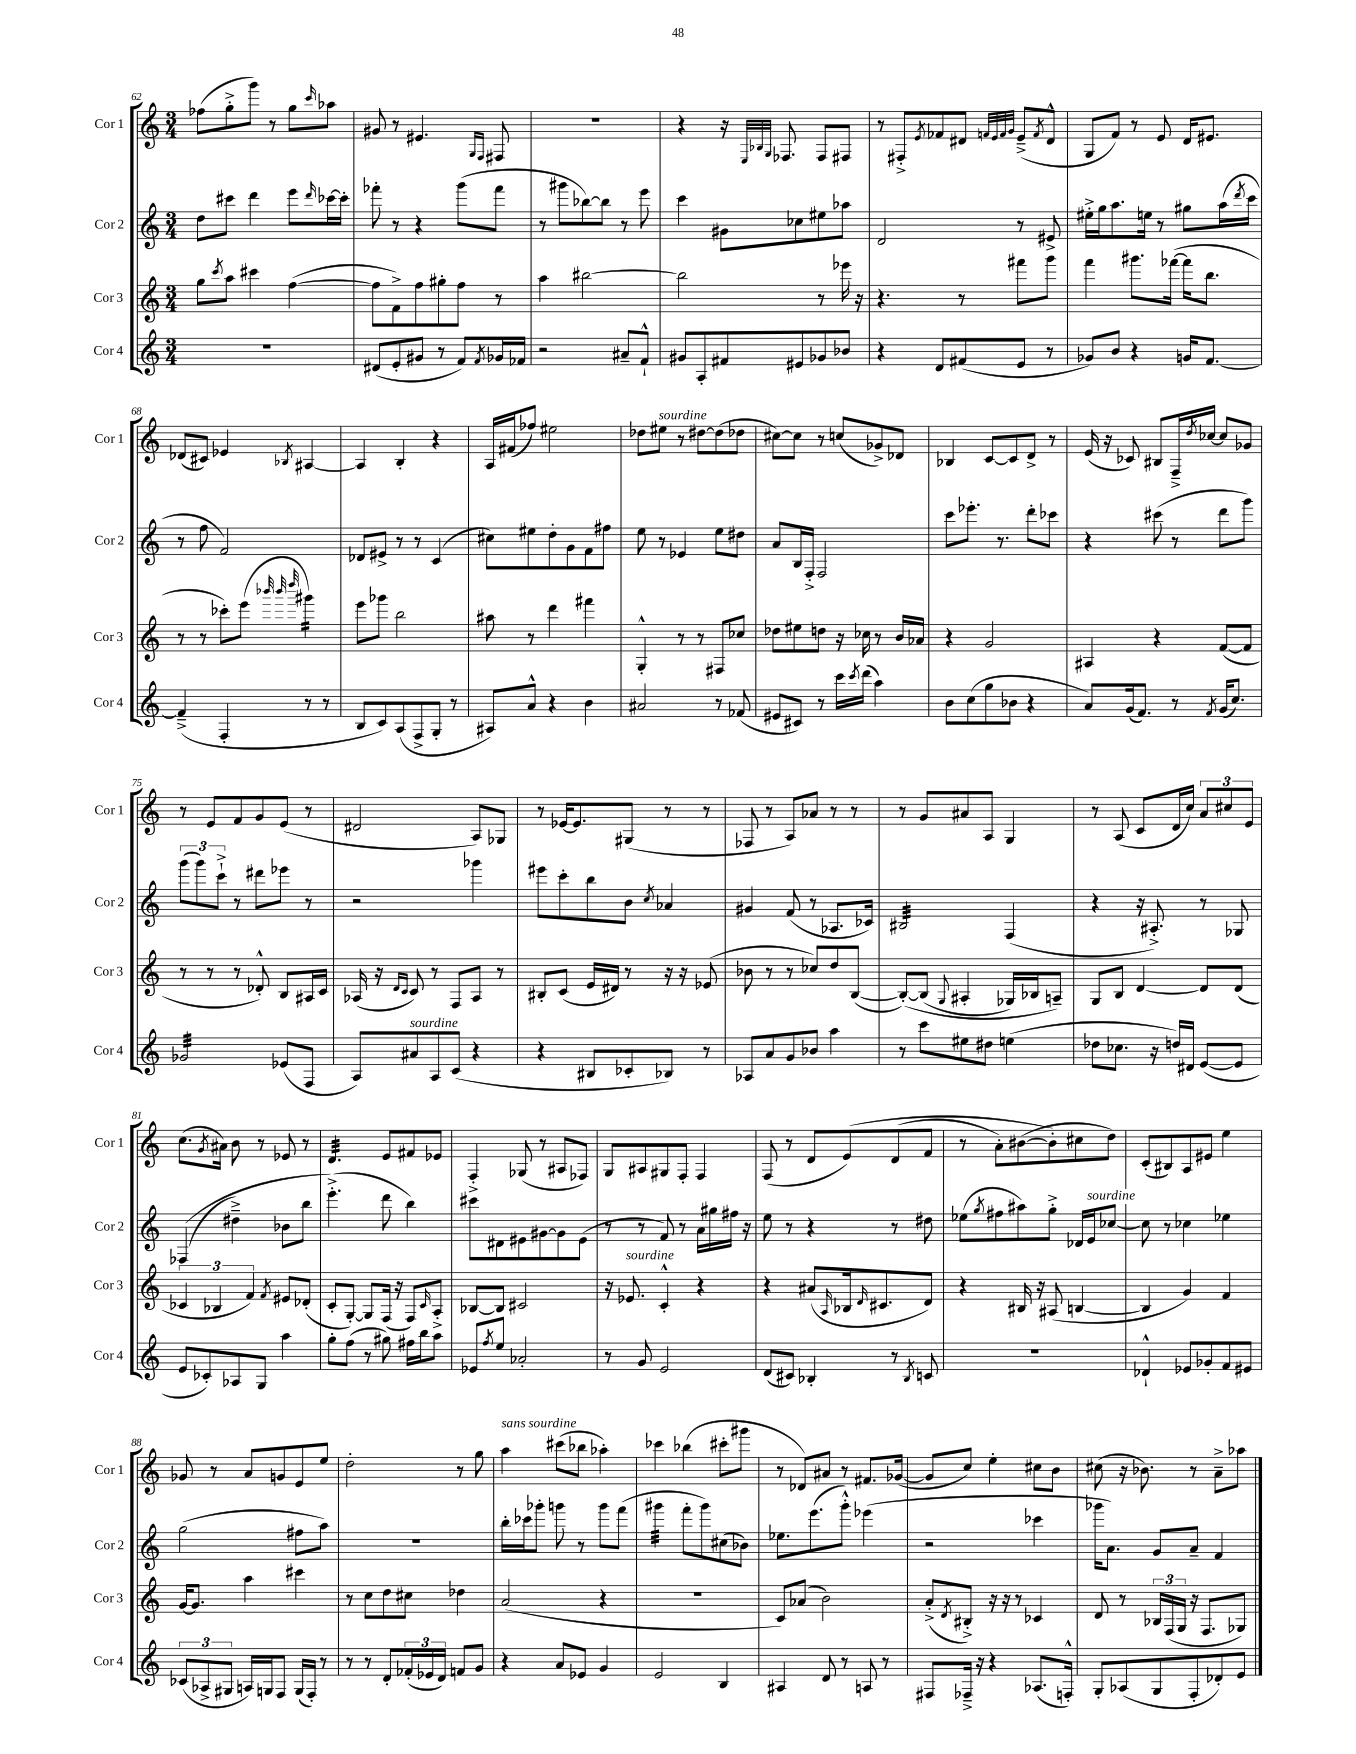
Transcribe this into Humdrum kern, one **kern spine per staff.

**kern	**kern	**kern	**kern
*staff4	*staff3	*staff2	*staff1
*clefG2	*clefG2	*clefG2	*clefG2
*k[]	*k[]	*k[]	*k[]
*M3/4	*M3/4	*M3/4	*M3/4
2.r	8gg	8dd	(8ff-
.	8qccc	.	.
.	8aa	8ccc#	8gg'^
.	4ccc#	4ddd	8ggg)
.	.	.	8r
.	([4ff	8eee	8gg
.	.	16qqddd	16qqccc
.	.	[16ccc-	8aa-
.	.	16ccc-']	.
=	=	=	=
(8d#	8ff]	8fff-'	8g#
8e'	8f^)	8r	8r
8g#	8ff	4r	4.e#
8r	8gg#'	.	.
8f)	8ff	(8ggg	.
.	.	.	16qqG
8qf	.	.	16qqF
16g-	8r	8fff-	8F#
16f-	.	.	.
=	=	=	=
2r	4aa	8r	2.r
.	.	8ggg#	.
.	[2bb#	[8bb-)	.
.	.	8bb-]	.
8a#~	.	8r	.
8f`^^	.	8eee	.
=	=	=	=
8g#	2bb#]	4ccc	4r
8A'	.	.	.
8f#	.	8g#	16r
.	.	.	32qqE
.	.	.	32qqB-
.	.	.	32qqG
.	.	.	8.F-
8e#	.	8cc-	.
8g-	8r	8ee#	8F-
8b-	16eee-	8aa-	8F#
.	16r	.	.
=	=	=	=
4r	4.r	2d	8r
.	.	.	8F#'^
.	.	.	8qe
8d	.	.	8f-
(8f#	8r	.	8d#
.	.	.	32qqf
.	.	.	32qqe
.	.	.	32qqf
.	.	.	32qqg
8e	8fff#	8r	(8e~^
.	.	.	8qf
8r	8ggg	8e#^	8d#^^
=	=	=	=
8g-)	4fff	16ee#'^	8G
.	.	16gg	.
8b	.	8.aa	8f)
4r	8.ggg#	.	8r
.	.	16ee	.
.	.	8r	8e
.	([16fff-	.	.
16g	16fff-]	8gg#	16d
[8.f	8.bb	.	8.e#
.	.	(16aa	.
.	.	8qddd	.
.	.	16ccc	.
=	=	=	=
(4f~^]	8r	8r	(8d-
.	8r	8ff	8c#)
4F'	8ccc-')	2f)	4e-
.	(8eee	.	.
.	32qqbbb-	.	.
.	32qqbbb-	.	.
.	32qqdddd	.	8qB-
8r	4ggg#)	.	[4A#
8r	.	.	.
=	=	=	=
8B	8eee	8d-	4A#]
8c)	8ggg-	8e#^	.
(8A	2bb	8r	4B'
8F^	.	8r	.
8G'	.	(4c	4r
8r	.	.	.
=	=	=	=
8A#)	8aa#	8cc#)	16A
.	.	.	(16f#
8a^^	8r	8ee#	8ff-)
4r	4ddd	8dd'	2ee#
.	.	8g	.
4b	4fff#	8f	.
.	.	8ff#	.
=	=	=	=
2a#	4G'^^	8ee	8dd-
.	.	8r	8ee#
.	8r	4e-	8r
.	8r	.	[8dd#
8r	8F#	8ee	(8dd#]
(8f-	8cc-	8dd#	8dd-
=	=	=	=
8e#	8dd-	8a	[8cc#)
8c#)	8ee#	16B	8cc#]
.	.	16F'^	.
8r	8dd	2F	8r
16ccc	16r	.	(8cc
8qccc	.	.	.
(16ddd	16cc-	.	.
4aa)	8r	.	8g-^)
.	16b	.	8d-
.	16a-	.	.
=	=	=	=
8b	4r	8ccc	4B-
(8cc	.	8.eee-'	.
8gg	2g	.	[8c
.	.	8.r	.
8b-	.	.	8c]
4r	.	8ddd'	8d^
.	.	8ccc-	8r
=	=	=	=
8a)	4A#	4r	(16e
.	.	.	16r
(16g	.	.	8c-)
8.f)	.	.	.
.	4r	(8ccc#	8B#
8r	.	8r	16F~^
.	.	.	8qdd
.	.	.	[16cc-
8qf	.	.	.
(16g	([8f	8ddd	8cc-]
8.cc)	.	.	.
.	8f]	8ggg)	8g-
=	=	=	=
2g-	8r	(12ggg	8r
.	.	12ggg)	.
.	8r	.	8e
.	.	12ccc`^	.
.	8r	8r	8f
.	8d-'^^)	8ddd#	8g
(8e-	8B	8eee-	(8e
8F	16A#	8r	8r
.	16c	.	.
=	=	=	=
8A)	(16A-	2r	2d#
.	16r	.	.
.	16qqd	.	.
.	16qqc	.	.
8a#	8c)	.	.
8A	8r	.	.
(8c	8F	.	.
4r	8A-	4ggg-	8A)
.	8r	.	8G-
=	=	=	=
4r	8B#'	8eee#	8r
.	(8c	8ccc'	[16e-
.	.	.	8.e-]
8B#	16e	8bb	.
.	16d#)	.	.
8c-'	8r	8b	(8G#
.	.	8qcc	.
8B-)	16r	4a-	8r
.	16r	.	.
8r	(8e-	.	8r
=	=	=	=
8A-	8b-	4g#	8F-
8a	8r	.	8r
8g	8r	(8f	8A)
8b-	8cc-)	8r	8a-
4aa	8dd	8.A-	8r
.	([8B	.	8r
.	.	16c-)	.
=	=	=	=
8r	&(8B'_)	2B#	8r
8ccc	(8B]	.	8g
.	8qqG	.	.
8ee#	4A#'	.	8a#
8dd#	.	.	8A
(4ee	16G-)	(4F	4G
.	16B-	.	.
.	8A~&)	.	.
=	=	=	=
8dd-	8G	4r	8r
8.cc-	8B	.	(8A
.	[4d	16r	8c
16r	.	8.A#'^)	.
16dd)	.	.	16d
16d#	.	.	16cc)
([8e	8d]	8r	12a
.	.	.	12cc#
8e]	(8d	8G-	.
.	.	.	12e
=	=	=	=
8e	6c-	&((4F-	(8.cc
8c-')	.	.	.
.	6B-	.	.
.	.	.	8qg
.	.	.	16a#)
8A-	.	4dd#~^)	8b
.	6f)	.	.
8G	.	.	8r
.	8qf	.	.
4aa	8e#	8b-	8e-
.	(8d-'	8bb	8r
=	=	=	=
8gg'	8c'	(4.eee'^&)	4.d
(8ff	[8G')	.	.
8r	8G]	.	.
8gg#)	(16F	8ddd	8e
.	16r	.	.
16ff#	8F)	4bb)	8f#
16bb	.	.	.
.	16qqc	.	.
8aa	8A'^	.	8e-
=	=	=	=
8e-	[8B-	8ccc#	4F'^
8qff	.	.	.
8ee	8B-]	8d#	.
2a-'	2c#	8e#	(8G-
.	.	[8g#	8r
.	.	8g#]	8A#
.	.	(8e#	8F-)
=	=	=	=
8r	16r	8r	8G
.	8.e-	.	.
8g	.	8r	8A#
2e	4c'^^	8f)	8G#
.	.	8r	8F'
.	4r	16a	4F
.	.	16gg#	.
.	.	16ff#	.
.	.	16r	.
=	=	=	=
(8d	4r	8ee	(8F
8c#)	.	8r	8r
4B-'	(8a#	4r	8d
.	16qqA	.	.
.	16B-	.	&(8e)
.	16qqd	.	.
.	8.c#	.	.
8r	.	8r	(8d
8qB-	.	.	.
8c	8d)	8dd#	8f
=	=	=	=
2.r	4r	(8ee-	8r
.	.	8qgg	.
.	.	8ff#	8a')
.	16B#	8aa#)	([8b#
.	16r	.	.
.	(8A#	8gg'^	8b#']&)
.	[4B	16d-	8cc#
.	.	16e	.
.	.	[8cc-	8dd)
=	=	=	=
4d-`^^	4B]	8cc-]	(8c'
.	.	8r	8B#)
8e-	4g)	4cc-	8A
8g-'	.	.	8e#
8f	4f	4ee-	4ee
8e#	.	.	.
=	=	=	=
(12c-	[16g	(2gg	8g-
.	8.g]	.	.
12A-^	.	.	.
.	.	.	8r
12G#	.	.	.
16A)	4aa	.	8a
16G	.	.	.
8F	.	.	8g
(16G	4ccc#	8ff#	8e
16F')	.	.	.
8r	.	8aa)	8ee
=	=	=	=
8r	8r	2.r	2dd'
8r	8cc	.	.
8d'	8dd	.	.
(24f-'	8cc#	.	.
24e-	.	.	.
24d)	.	.	.
8f	4dd-	.	8r
8g	.	.	8gg
=	=	=	=
4r	(2a	16bb'	4aa
.	.	16ccc-	.
.	.	8ggg-'	.
8a	.	8ggg	(8ccc#
8e-	.	8r	8bb-
4g	4r	8ggg	4aa-')
.	.	(8fff	.
=	=	=	=
2e	2.r	4ggg#	4ccc-
.	.	8fff'	(4bb-
.	.	8ggg#)	.
4B	.	(8cc#	8ccc#'
.	.	8b-)	8ggg#
=	=	=	=
4A#	8c)	8.ee-	8r
.	(8a-	.	8d-)
.	.	(8.eee	.
8d	2b)	.	8a#
8r	.	8ggg'^^)	8r
8A	.	(4eee-	8.f#
8r	.	.	.
.	.	.	([16g-
=	=	=	=
8F#	(8a'^	2r	8g-]
.	8qd	.	.
16F-~^	8B#'^)	.	8cc)
16r	.	.	.
4r	16r	.	4ee'
.	16r	.	.
.	8r	.	.
(8.A-	4c-	4ccc-	8cc#
.	.	.	8b
16F'^^)	.	.	.
=	=	=	=
8G'	8d	16ggg-	(8cc#
.	.	8.a)	.
(8A-	8r	.	16r
.	.	.	8.b-)
8G	24B-	8g	.
.	(24F	.	.
.	24G	.	.
8F'	16r	8a~	8r
.	8.F	.	.
8d-')	.	4f	8a~^
8e	8G-)	.	8aa-
==	==	==	==
*-	*-	*-	*-
